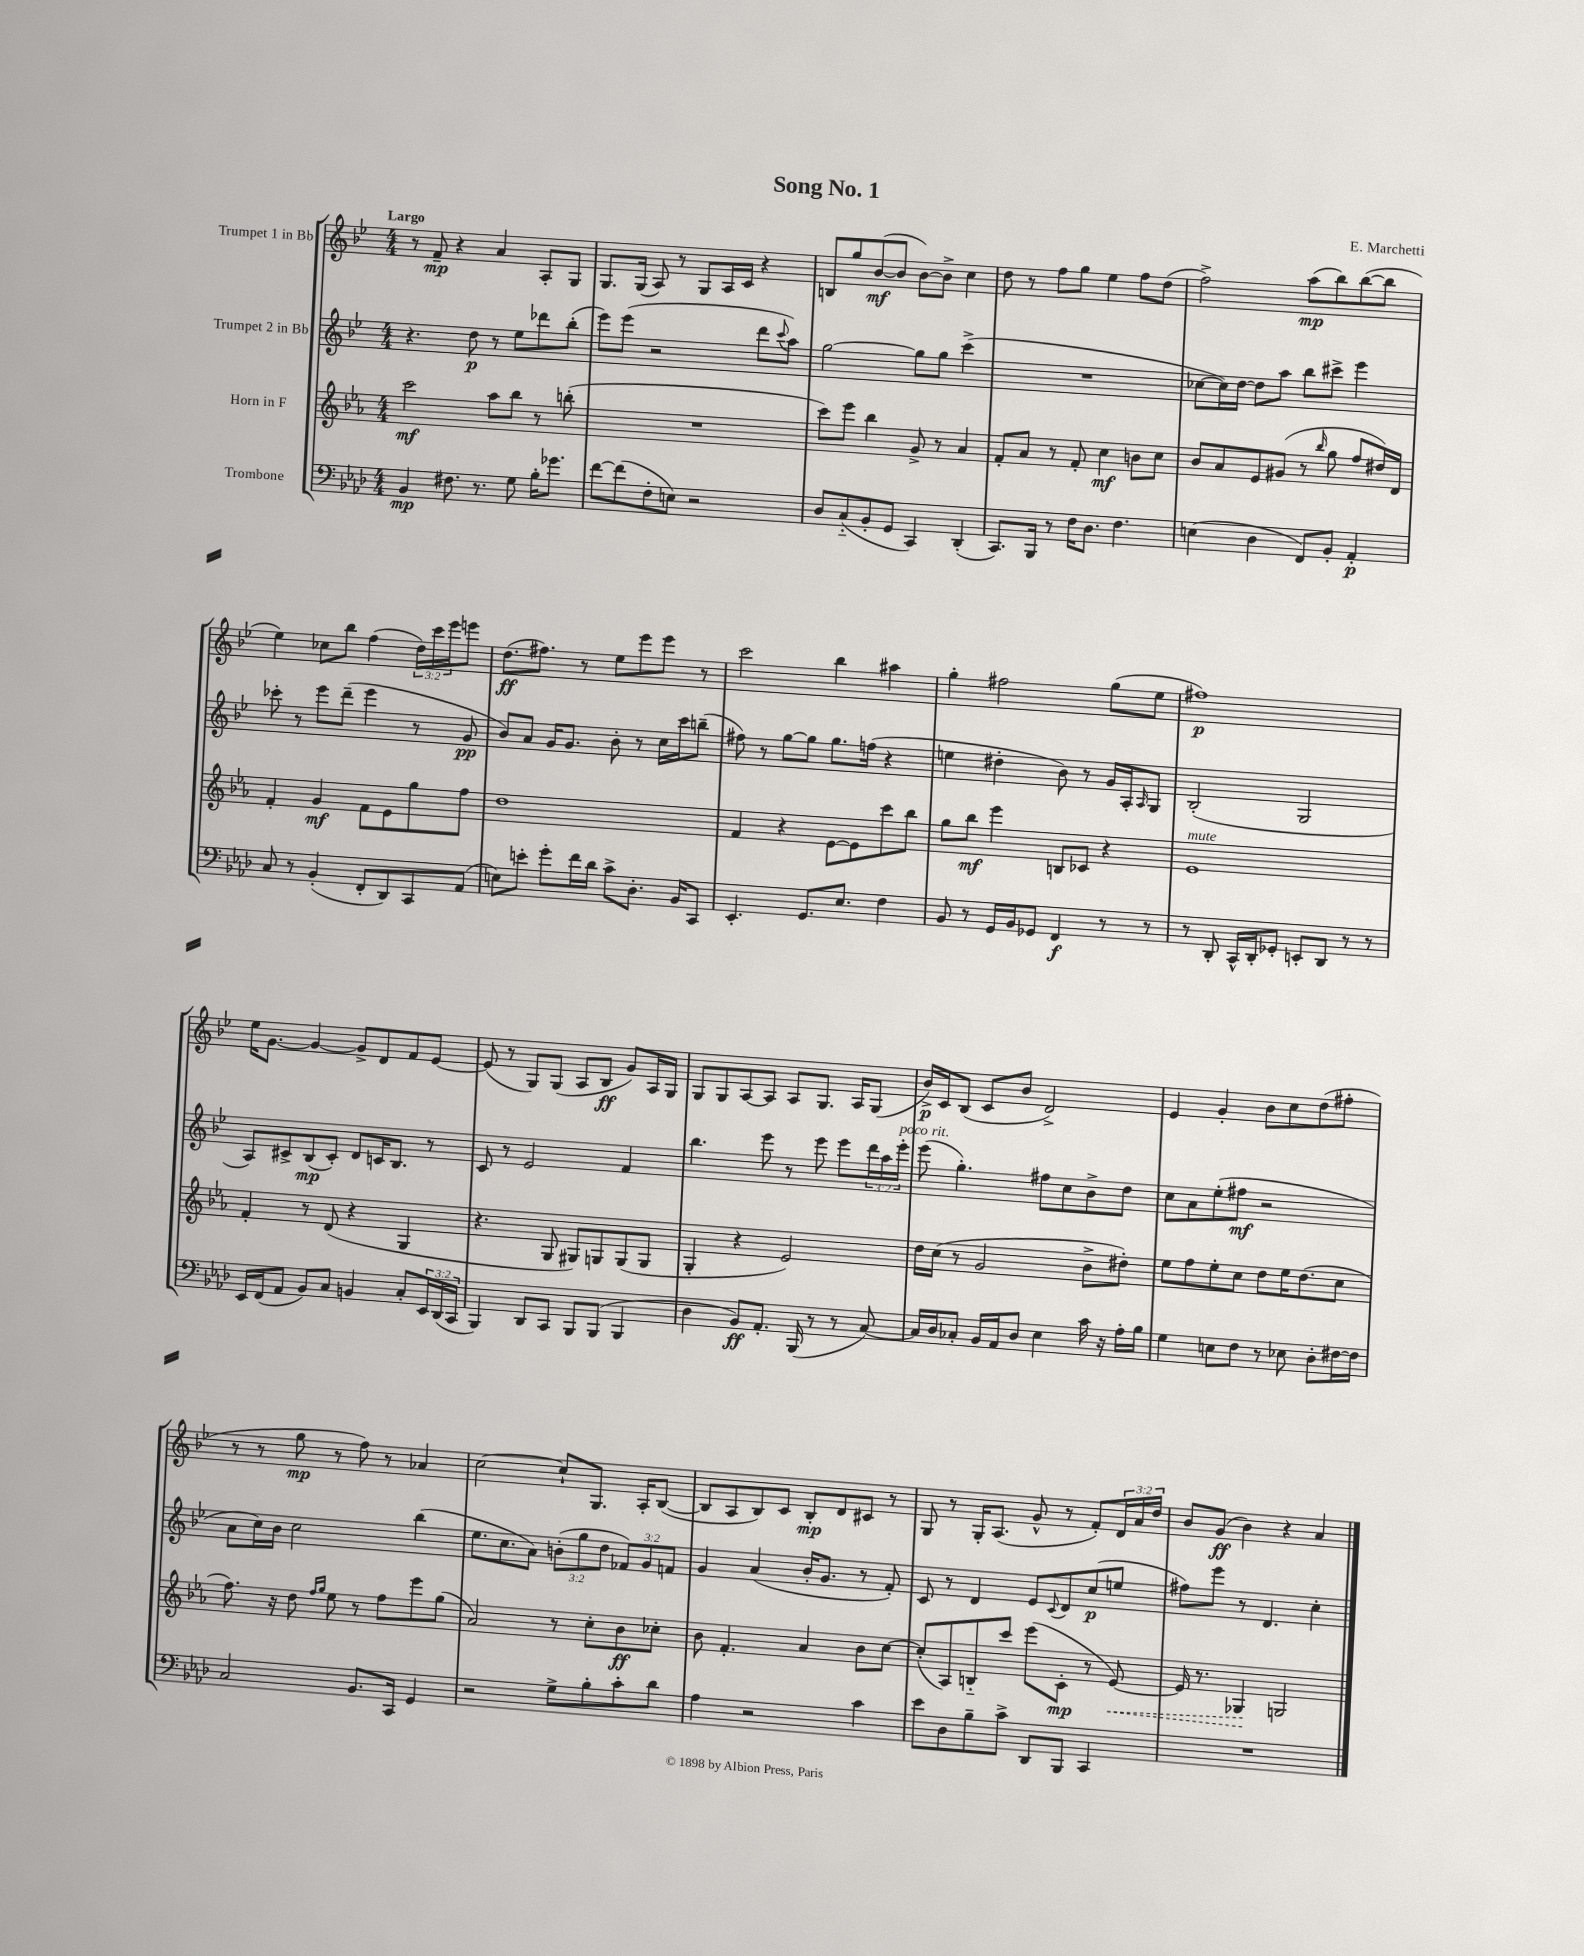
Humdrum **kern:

**kern	**dynam	**kern	**dynam	**kern	**dynam	**kern	**dynam
*part4	*part4	*part3	*part3	*part2	*part2	*part1	*part1
*staff4	*staff4	*staff3	*staff3	*staff2	*staff2	*staff1	*staff1
*I"Trombone	*	*I"Horn in F	*	*I"Trumpet 2 in Bb	*	*I"Trumpet 1 in Bb	*
*clefF4	*	*clefG2	*	*clefG2	*	*clefG2	*
*k[b-e-a-d-]	*	*k[b-e-a-]	*	*k[b-e-]	*	*k[b-e-]	*
*M4/4	*	*M4/4	*	*M4/4	*	*M4/4	*
=1	=1	=1	=1	=1	=1	=1	=1
!	!	!	!	!	!	!LO:TX:a:B:t=Largo	!
4BB-/	mp	2ccc\	mf	4.r	.	8r	.
.	.	.	.	.	.	8f~/	mp
8.F#X\	.	.	.	.	.	4r	.
.	.	.	.	8dd\	p	.	.
8.r	.	.	.	.	.	.	.
.	.	8aa-\L	.	8r	.	4a/	.
8G\	.	8bb-\J	.	8ee-\L	.	.	.
16B-'\KL	.	8r	.	8ddd-X\	.	8A'/L	.
8.g-X\J	.	.	.	.	.	.	.
.	.	(8bbn'\	.	(8bb-'\J	.	8G/J	.
=2	=2	=2	=2	=2	=2	=2	=2
[8f\L	.	1r	.	8eee-\L)	.	8.G/L	.
(8f\]	.	.	.	(8eee-\J	.	.	.
.	.	.	.	.	.	(16G/Jk	.
8F'\	.	.	.	2r	.	8A/)	.
8En\J)	.	.	.	.	.	8r	.
2r	.	.	.	.	.	8G/L	.
.	.	.	.	.	.	16A/L	.
.	.	.	.	.	.	16c/JJ	.
.	.	.	.	8ddd\L	.	4r	.
.	.	.	.	8qqccc/	.	.	.
.	.	.	.	8aa\J)	.	.	.
=3	=3	=3	=3	=3	=3	=3	=3
8D-/L	.	8ccc\L)	.	[2gg\	.	8Bn/L	.
(8C/	.	8eee-\J	.	.	.	8gg/	.
8BB-'/	.	4bb-\	.	.	.	([8b-/	mf
8GG/J	.	.	.	.	.	8b-/J]	.
4CC/)	.	8g^/	.	8gg\L]	.	[8b-\L)	.
.	.	8r	.	8gg\J	.	8b-^\J]	.
(4DD-'/	.	4a-/	.	(4ccc^\	.	4cc\	.
=4	=4	=4	=4	=4	=4	=4	=4
8.CC/L)	.	8f'/L	.	1r	.	8dd\	.
.	.	8a-/J	.	.	.	8r	.
16BBB-/Jk	.	.	.	.	.	.	.
8r	.	8r	.	.	.	8ff\L	.
16F\KL	.	8f'/	.	.	.	8gg\J	.
8.D-\J	.	.	.	.	.	.	.
.	.	4cc\	mf	.	.	4ee-\	.
4.F\	.	.	.	.	.	.	.
.	.	8bn\L	.	.	.	8ff\L	.
.	.	8cc\J	.	.	.	(8dd\J	.
=5	=5	=5	=5	=5	=5	=5	=5
(4En\	.	8b-/L	.	[8cc-X\L	.	2ff^\)	.
.	.	8a-/	.	16cc-\L])	.	.	.
.	.	.	.	[16dd\JJ	.	.	.
4D-\	.	8e-/	.	8dd\L]	.	.	.
.	.	(8g#X/J	.	8aa\J	.	.	.
8FF/L)	.	8r	.	8bb-\L	.	(8aa\L	mp
.	.	16qqbb-/	.	.	.	.	.
8BB-'/J	.	8gg\	.	8ccc#X^\J	.	8bb-\)	.
4AA-'/	p	8ff/L	.	4eee-\	.	([8bb-\	.
.	.	16dd#X/L)	.	.	.	8bb-\J]	.
.	.	16d/JJ	.	.	.	.	.
!!LO:LB:g=z
=6	=6	=6	=6	=6	=6	=6	=6
8C/	.	4f'/	.	8ccc-X'\	.	4ee-\)	.
8r	.	.	.	8r	.	.	.
(4BB-'/	.	4g/	mf	8eee-\L	.	8cc-X\L	.
.	.	.	.	(8ddd~\J	.	8bb-\J	.
8FF'/L	.	8f\L	.	4eee-\	.	(4ff\	.
8DD-/)	.	8e-\	.	.	.	.	.
8CC/	.	8gg\	.	8r	.	24dd\LL)	.
.	.	.	.	.	.	24ccc\	.
.	.	.	.	.	.	24eee-\J	.
(8AA-/J	.	8ff\J	.	8g/	pp	8eeen\J	.
=7	=7	=7	=7	=7	=7	=7	=7
8En\L)	.	1dd	.	8b-/L)	.	(8.dd\L	ff
8en'\J	.	.	.	8a/J	.	.	.
.	.	.	.	.	.	8.ff#X\J)	.
8g'\L	.	.	.	16g/KL	.	.	.
.	.	.	.	8.g/J	.	.	.
16f\L	.	.	.	.	.	8r	.
16d-\JJ	.	.	.	.	.	.	.
8c^\L	.	.	.	8b-'\	.	8ee-\L	.
8.D-'\J	.	.	.	8r	.	8eee-\	.
.	.	.	.	16cc\LL	.	8eee-\J	.
16BB-/KL	.	.	.	16ccc\J	.	.	.
8CC/J	.	.	.	(8bbn~\J	.	8r	.
=8	=8	=8	=8	=8	=8	=8	=8
4.EE-'/	.	4f/	.	8ff#X\)	.	2ccc\	.
.	.	.	.	8r	.	.	.
.	.	4r	.	[8gg\L	.	.	.
8.GG/L	.	.	.	8gg\J]	.	.	.
.	.	[8e-\L	.	8.gg\L	.	4bb-\	.
8.E-/J	.	.	.	.	.	.	.
.	.	8e-\]	.	.	.	.	.
.	.	.	.	(16ffn\Jk	.	.	.
4F\	.	8ccc\	.	4r	.	4aa#X\	.
.	.	8bb-\J	.	.	.	.	.
=9	=9	=9	=9	=9	=9	=9	=9
8BB-/	.	8gg\L	.	4een\	.	4gg'\	.
8r	.	8bb-\J	mf	.	.	.	.
16GG/LL	.	4eee-\	.	4dd#X'\	.	2ff#X\	.
16BB-/J	.	.	.	.	.	.	.
8GG-X/J	.	.	.	.	.	.	.
4FF/	f	8Bn/L	.	8b-\)	.	.	.
.	.	8c-X/J	.	8r	.	.	.
8r	.	4r	.	16g/LL	.	(8gg\L	.
.	.	.	.	16A'/J	.	.	.
.	.	.	.	16qqA/	.	.	.
8r	.	.	.	8G/J	.	8ee-\J	.
=10	=10	=10	=10	=10	=10	=10	=10
!	!	!LO:TX:a:i:t=mute	!	!	!	!	!
8r	.	1e-	.	(2B-'/	.	1ff#X)	p
8DD-'/	.	.	.	.	.	.	.
16CC^^/LL	.	.	.	.	.	.	.
16DD-'/J	.	.	.	.	.	.	.
8GG-X'/J	.	.	.	.	.	.	.
8EEn'/L	.	.	.	2G/	.	.	.
8DD-/J	.	.	.	.	.	.	.
8r	.	.	.	.	.	.	.
8r	.	.	.	.	.	.	.
!!LO:LB:g=z
=11	=11	=11	=11	=11	=11	=11	=11
16EE-/LL	.	4f'/	.	8A/L)	.	16ee-\KL	.
(16FF/J	.	.	.	.	.	[8.g\J	.
8AA-/J	.	.	.	8c#X^/	.	.	.
8BB-/L)	.	8r	.	(8B-/	mp	4g/_	.
8C/J	.	(8d/	.	8c#'/J)	.	.	.
4BBn/	.	4r	.	8d/L	.	8g^/L]	.
.	.	.	.	16cn/K	.	8d/	.
.	.	.	.	8.B-/J	.	.	.
8C'/L	.	4G/	.	.	.	8f/	.
24EE-/L	.	.	.	8r	.	[8e-/J	.
(24DD-/	.	.	.	.	.	.	.
24CC/JJ	.	.	.	.	.	.	.
=12	=12	=12	=12	=12	=12	=12	=12
4BBB-/)	.	4.r	.	8c/	.	(8e-/]	.
.	.	.	.	8r	.	8r	.
8DD-/L	.	.	.	2e-/	.	8G/L)	.
8CC/J	.	8G/	.	.	.	(8G/J	.
8BBB-/L	.	8G#X/L)	.	.	.	8A/L	.
(8BBB-/J	.	8Gn/	.	.	.	8B-/J	ff
4BBB-/	.	(8G/	.	4f/	.	8g/L)	.
.	.	8G/J	.	.	.	16A/L	.
.	.	.	.	.	.	16G/JJ	.
=13	=13	=13	=13	=13	=13	=13	=13
4D-\	.	4G'/	.	4.bb-\	.	8G/L	.
.	.	.	.	.	.	8G/	.
8BB-/L)	ff	4r	.	.	.	[8A/	.
8.AA-'/J	.	.	.	8eee-\	.	8A/J]	.
.	.	2e-/)	.	8r	.	8A/L	.
(16BBB-/	.	.	.	.	.	.	.
8r	.	.	.	8eee-\	.	8.G/J	.
8r	.	.	.	8eee-\L	.	.	.
.	.	.	.	.	.	16A/KL	.
[8C/)	.	.	.	24ddd\L	.	(8G/J	.
.	.	.	.	24aa\	.	.	.
!	!	!	!	!LO:TX:a:i:t=poco rit.	!	!	!
.	.	.	.	24eee-'\JJ	.	.	.
=14	=14	=14	=14	=14	=14	=14	=14
16C/LL]	.	16dd\LL	.	(8eee-\	.	16b-^/LL)	p
16D-/J	.	(16cc\JJ	.	.	.	16c/J	.
8C-X'/J	.	8r	.	4.gg'\)	.	(8B-/J	.
16BB-/LL	.	2g/	.	.	.	8c/L	.
16AA-/J	.	.	.	.	.	.	.
8D-/J	.	.	.	.	.	8b-/J	.
4E-\	.	.	.	8ff#X\L	.	2d^/)	.
.	.	.	.	8cc\	.	.	.
16c\	.	8b-^\L	.	8b-^\	.	.	.
16r	.	.	.	.	.	.	.
16A-'\LL	.	8dd#X'\J)	.	8dd\J	.	.	.
16B-\JJ	.	.	.	.	.	.	.
=15	=15	=15	=15	=15	=15	=15	=15
4G\	.	8ee-\L	.	8cc\L	.	4e-/	.
.	.	8ff\	.	8a\	.	.	.
8En\L	.	8ee-'\	.	(8ee-'\	.	4g'/	.
8F\J	.	8cc\J	.	8ff#X\J	mf	.	.
8r	.	8dd\L	.	2r	.	8b-\L	.
8E-X\	.	16ee-\K	.	.	.	8cc\	.
.	.	(8.dd\	.	.	.	.	.
8D-'\L	.	.	.	.	.	(8dd\	.
[16F#X\L	.	8cc\J	.	.	.	8ff#X'\J	.
16F#\JJ]	.	.	.	.	.	.	.
!!LO:LB:g=z
=16	=16	=16	=16	=16	=16	=16	=16
2C/	.	8.ff\)	.	8a\L	.	8r	.
.	.	.	.	16cc\L)	.	8r	.
.	.	16r	.	16b-\JJ	.	.	.
.	.	8dd\	.	2cc\	.	8gg\	mp
.	.	16qqff/LL	.	.	.	.	.
.	.	16qqgg/JJ	.	.	.	.	.
.	.	8ee-\	.	.	.	8r	.
8.BB-/L	.	8r	.	.	.	8ff\)	.
.	.	8ff\L	.	.	.	8r	.
16CC/Jk	.	.	.	.	.	.	.
4GG/	.	8eee-\	.	(4bb-\	.	4a-X/	.
.	.	(8gg\J	.	.	.	.	.
=17	=17	=17	=17	=17	=17	=17	=17
2r	.	2a-/)	.	8.ee-\L	.	[2cc\	.
.	.	.	.	8.cc\	.	.	.
.	.	.	.	8a\J)	.	.	.
8G^\L	.	8r	.	(12bn'\L	.	8cc`/L]	.
.	.	.	.	12gg\	.	.	.
8B-'\	.	8cc'\L	.	.	.	8.G/J	.
.	.	.	.	12dd\J	.	.	.
8c'\	.	8b-\	ff	12f-X/L)	.	.	.
.	.	.	.	.	.	16A'/KL	.
.	.	.	.	12g/	.	.	.
8d-\J	.	8cc-X'\J	.	.	.	([8B-/J	.
.	.	.	.	12fn/J	.	.	.
=18	=18	=18	=18	=18	=18	=18	=18
4A-\	.	8b-\	.	4g/	.	8B-/L]	.
.	.	4.f'/	.	.	.	8A/	.
2r	.	.	.	(4a/	.	8B-/)	.
.	.	.	.	.	.	8c/J	.
.	.	4a-/	.	16b-'/KL	.	8B-'/L	mp
.	.	.	.	8.g/J	.	.	.
.	.	.	.	.	.	8d/	.
4c\	.	8b-\L	.	8r	.	8c#X/J	.
.	.	[8cc\J	.	8f'/)	.	8r	.
=19	=19	=19	=19	=19	=19	=19	=19
8e-\L	.	(8cc'/L]	.	8c/	.	8G/	.
8D-\	.	8A-/)	.	8r	.	8r	.
8B-~\	.	8Bn/	.	4d/	.	16G'/KL	.
.	.	.	.	.	.	(8.A/J	.
8c^\J	.	8ccc/J	.	.	.	.	.
8DD-/L	.	(8eee-\L	.	8e-/L	.	8g^^/	.
.	.	.	.	8qqc/	.	.	.
8BBB-/J	.	8c'\J	mp	8d/	.	8r	.
4CC/	.	8r	.	(8cc/	p	8f'/L)	.
!	!	!	!LO:HP:b	!	!	!	!
.	.	[8e-/)	<	8een/J	.	24d/L	.
.	.	.	.	.	.	24a/	.
.	.	.	.	.	.	24dd/JJ	.
=20	=20	=20	=20	=20	=20	=20	=20
1r	.	16e-/]	.	8ff#X\L)	.	8b-/L	.
.	.	8.r	.	.	.	.	.
.	.	.	.	8eee-\J	.	(8g/J	ff
.	.	4G-X/	.	8r	.	4b-\)	.
.	.	.	.	4.d/	.	.	.
.	.	2Gn/	[	.	.	4r	.
.	.	.	.	4cc'\	.	4a/	.
==	==	==	==	==	==	==	==
*-	*-	*-	*-	*-	*-	*-	*-
